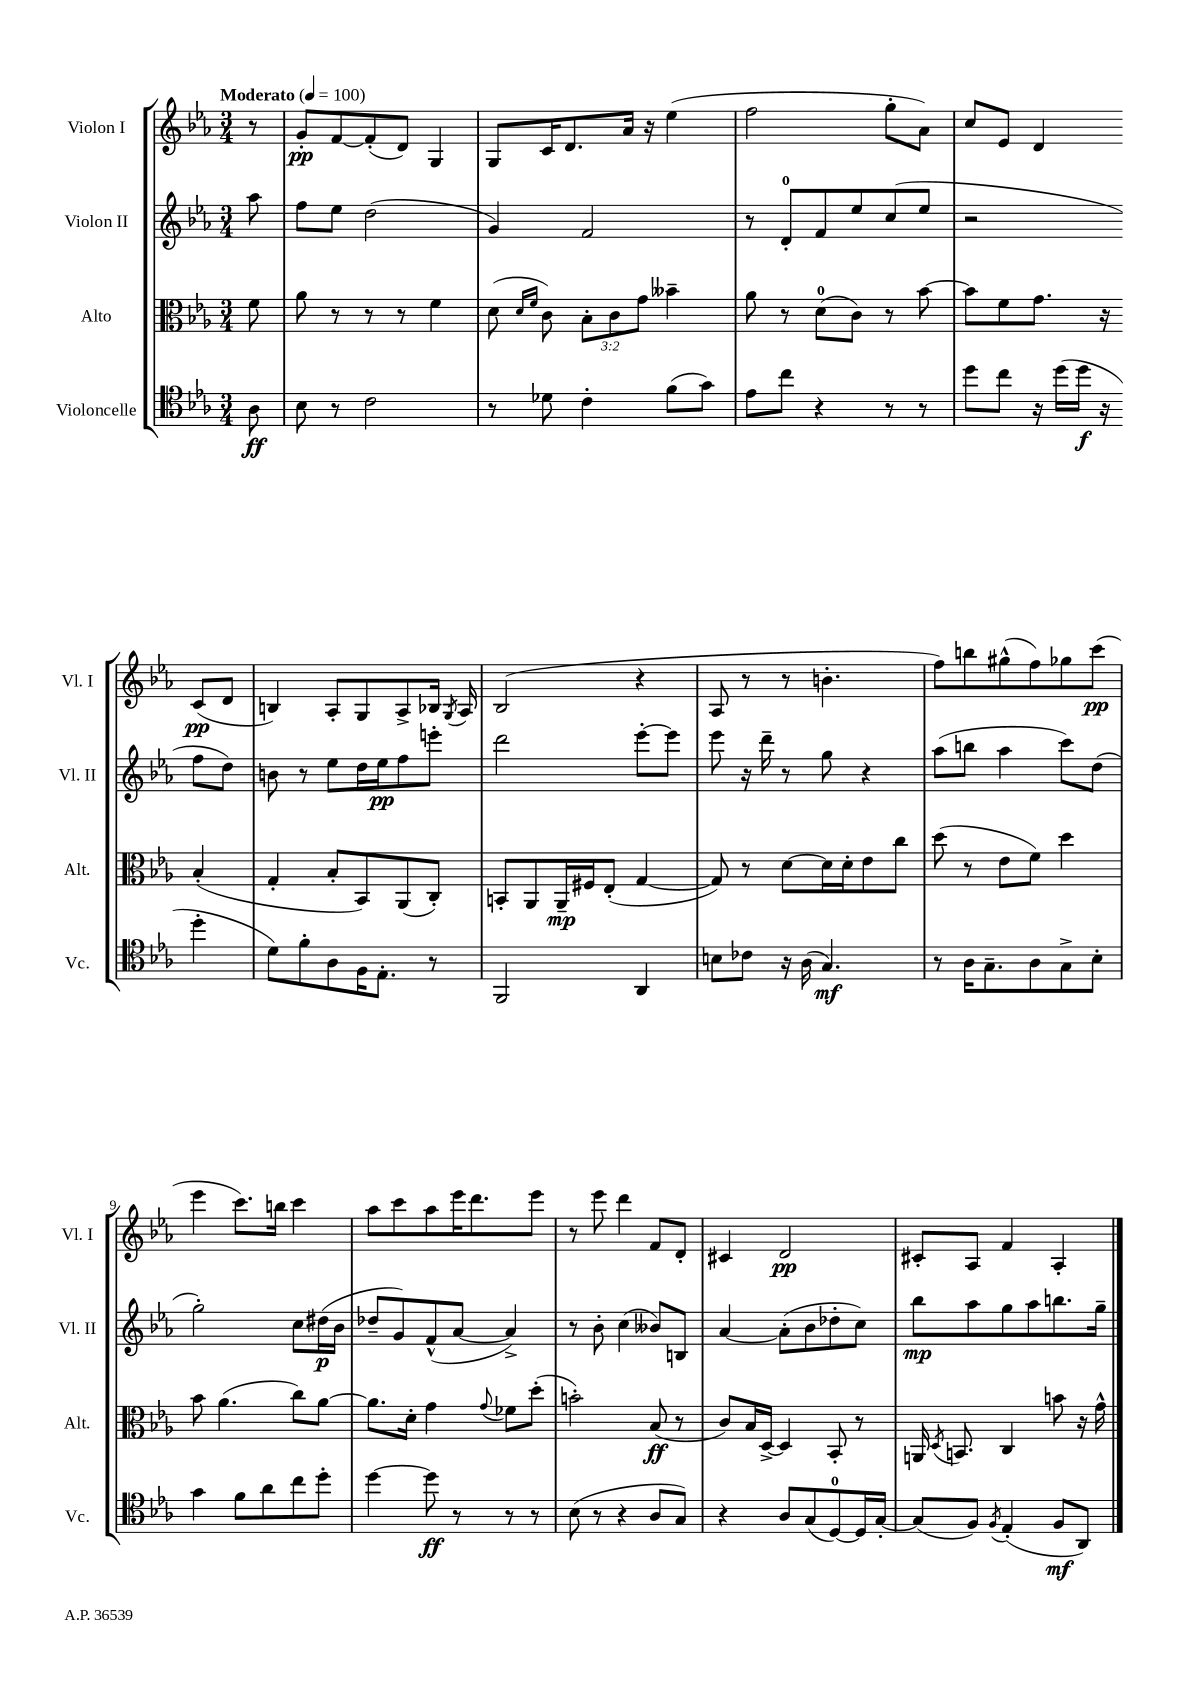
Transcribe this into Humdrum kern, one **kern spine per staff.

**kern	**dynam	**kern	**dynam	**kern	**dynam	**kern	**dynam
*part4	*part4	*part3	*part3	*part2	*part2	*part1	*part1
*staff4	*staff4	*staff3	*staff3	*staff2	*staff2	*staff1	*staff1
*I"Violoncelle	*	*I"Alto	*	*I"Violon II	*	*I"Violon I	*
*I'Vc.	*	*I'Alt.	*	*I'Vl. II	*	*I'Vl. I	*
*clefC4	*	*clefC3	*	*clefG2	*	*clefG2	*
*k[b-e-a-]	*	*k[b-e-a-]	*	*k[b-e-a-]	*	*k[b-e-a-]	*
*M3/4	*	*M3/4	*	*M3/4	*	*M3/4	*
*MM100	*	*MM100	*	*MM100	*	*MM100	*
=	=	=	=	=	=	=	=
!	!	!	!	!	!	!LO:TX:a:B:t=Moderato	!
8A-\	ff	8f\	.	8aa-\	.	8r	.
=1	=1	=1	=1	=1	=1	=1	=1
8B-\	.	8a-\	.	8ff\L	.	8g'/L	pp
8r	.	8r	.	8ee-\J	.	[8f/	.
2c\	.	8r	.	(2dd\	.	(8f'/]	.
.	.	8r	.	.	.	8d/J)	.
.	.	4f\	.	.	.	4G/	.
=2	=2	=2	=2	=2	=2	=2	=2
8r	.	(8d\	.	4g/)	.	8G/L	.
.	.	16qqd/LL	.	.	.	.	.
.	.	16qqf/JJ	.	.	.	.	.
8d-X\	.	8c\)	.	.	.	16c/K	.
.	.	.	.	.	.	8.d/	.
4c'\	.	12B-'\L	.	2f/	.	.	.
.	.	12c\	.	.	.	.	.
.	.	.	.	.	.	16a-/Jk	.
.	.	12g\J	.	.	.	.	.
.	.	.	.	.	.	16r	.
(8f\L	.	4b--X~\	.	.	.	(4ee-\	.
8g\J)	.	.	.	.	.	.	.
=3	=3	=3	=3	=3	=3	=3	=3
8e-\L	.	8a-\	.	8r	.	2ff\	.
8cc\J	.	8r	.	8d'/L	.	.	.
4r	.	(8d\L	.	8f/	.	.	.
.	.	8c\J)	.	8ee-/	.	.	.
8r	.	8r	.	(8cc/	.	8gg'\L	.
8r	.	[8b-\	.	8ee-/J	.	8a-\J)	.
=4	=4	=4	=4	=4	=4	=4	=4
8dd\L	.	8b-\L]	.	2r	.	8cc/L	.
8cc\J	.	8f\	.	.	.	8e-/J	.
16r	.	8.g\J	.	.	.	4d/	.
(16dd\LL	.	.	.	.	.	.	.
16dd\JJ	f	.	.	.	.	.	.
16r	.	16r	.	.	.	.	.
4dd'\	.	(4B-'/	.	8ff\L	.	(8c/L	pp
.	.	.	.	8dd\J)	.	8d/J	.
!!LO:LB:g=z
=5	=5	=5	=5	=5	=5	=5	=5
8d\L)	.	4G'/	.	8bn\	.	4Bn/)	.
8f'\	.	.	.	8r	.	.	.
8A-\	.	8B-'/L	.	8ee-\L	.	8A-'/L	.
16F\K	.	8BB-/)	.	16dd\L	.	8G/	.
8.E-'\J	.	.	.	16ee-\J	pp	.	.
.	.	(8AA-/	.	8ff\	.	8A-^/	.
8r	.	8C'/J)	.	8eeen'\J	.	16B-X/Jk	.
.	.	.	.	.	.	8qG/	.
.	.	.	.	.	.	16A-/	.
=6	=6	=6	=6	=6	=6	=6	=6
2FF/	.	8BBn'/L	.	2ddd\	.	(2B-/	.
.	.	8AA-/	.	.	.	.	.
.	.	16AA-~/L	mp	.	.	.	.
.	.	16F#X/J	.	.	.	.	.
.	.	(8E-'/J	.	.	.	.	.
4AA-/	.	[4G/	.	[8eee-'\L	.	4r	.
.	.	.	.	8eee-\J]	.	.	.
=7	=7	=7	=7	=7	=7	=7	=7
8Bn\L	.	8G/])	.	8eee-\	.	8A-/	.
8c-X\J	.	8r	.	16r	.	8r	.
.	.	.	.	16ddd~\	.	.	.
16r	.	[8d\L	.	8r	.	8r	.
(16A-\	.	.	.	.	.	.	.
4.G/)	mf	16d\L]	.	8gg\	.	4.bn'\	.
.	.	16d'\J	.	.	.	.	.
.	.	8e-\	.	4r	.	.	.
.	.	8cc\J	.	.	.	.	.
=8	=8	=8	=8	=8	=8	=8	=8
8r	.	(8dd\	.	(8aa-\L	.	8ff\L)	.
16A-\KL	.	8r	.	8bbn\J	.	8bbn\	.
8.G~\	.	.	.	.	.	.	.
.	.	8e-\L	.	4aa-\	.	(8gg#X^^\	.
8A-\	.	8f\J)	.	.	.	8ff\)	.
8G^\	.	4dd\	.	8ccc\L)	.	8gg-X\	.
8B-'\J	.	.	.	(8dd\J	.	(8ccc\J	pp
!!LO:LB:g=z
=9	=9	=9	=9	=9	=9	=9	=9
4g\	.	8b-\	.	2gg'\)	.	4eee-\	.
.	.	(4.a-\	.	.	.	.	.
8f\L	.	.	.	.	.	8.ccc\L)	.
8a-\	.	.	.	.	.	.	.
.	.	.	.	.	.	16bbn\Jk	.
8cc\	.	8cc\L)	.	8cc\L	.	4ccc\	.
8dd'\J	.	[8a-\J	.	(16dd#X\L	p	.	.
.	.	.	.	16b-\JJ	.	.	.
=10	=10	=10	=10	=10	=10	=10	=10
[4dd\	.	8.a-\L]	.	8dd-X~/L	.	8aa-\L	.
.	.	.	.	8g/)	.	8ccc\	.
.	.	16d'\Jk	.	.	.	.	.
8dd\]	ff	4g\	.	(8f^^/	.	8aa-\	.
8r	.	.	.	[8a-/J	.	16eee-\K	.
.	.	.	.	.	.	8.ddd\	.
.	.	8qqg/	.	.	.	.	.
8r	.	8f-X\L	.	4a-^/])	.	.	.
8r	.	(8dd'\J	.	.	.	8eee-\J	.
=11	=11	=11	=11	=11	=11	=11	=11
(8B-\	.	2bn'\)	.	8r	.	8r	.
8r	.	.	.	8b-'\	.	8eee-\	.
4r	.	.	.	(4cc\	.	4ddd\	.
8A-/L	.	(8B-/	ff	8b--X/L)	.	8f/L	.
8G/J)	.	8r	.	8Bn/J	.	8d'/J	.
=12	=12	=12	=12	=12	=12	=12	=12
4r	.	8c/L)	.	[4a-/	.	4c#X/	.
.	.	16B-/L	.	.	.	.	.
.	.	[16D^/JJ	.	.	.	.	.
8A-/L	.	4D/]	.	(8a-'\L]	.	2d/	pp
(8G/	.	.	.	8b-\	.	.	.
[8D/)	.	8BB-'/	.	8dd-X'\	.	.	.
16D/L]	.	8r	.	8cc\J)	.	.	.
[16G'/JJ	.	.	.	.	.	.	.
=13	=13	=13	=13	=13	=13	=13	=13
(8G/L]	.	16AAn/	.	8bb-\L	mp	8c#X'/L	.
.	.	8qD/	.	.	.	.	.
.	.	8.BBn/	.	.	.	.	.
8F/J)	.	.	.	8aa-\	.	8A-/J	.
8qF/	.	.	.	.	.	.	.
(4E-'/	.	4C/	.	8gg\	.	4f/	.
.	.	.	.	8aa-\	.	.	.
8F/L	mf	8bn\	.	8.bbn\	.	4A-'/	.
8AA-/J)	.	16r	.	.	.	.	.
.	.	16g^^\	.	16gg~\Jk	.	.	.
==	==	==	==	==	==	==	==
*-	*-	*-	*-	*-	*-	*-	*-
